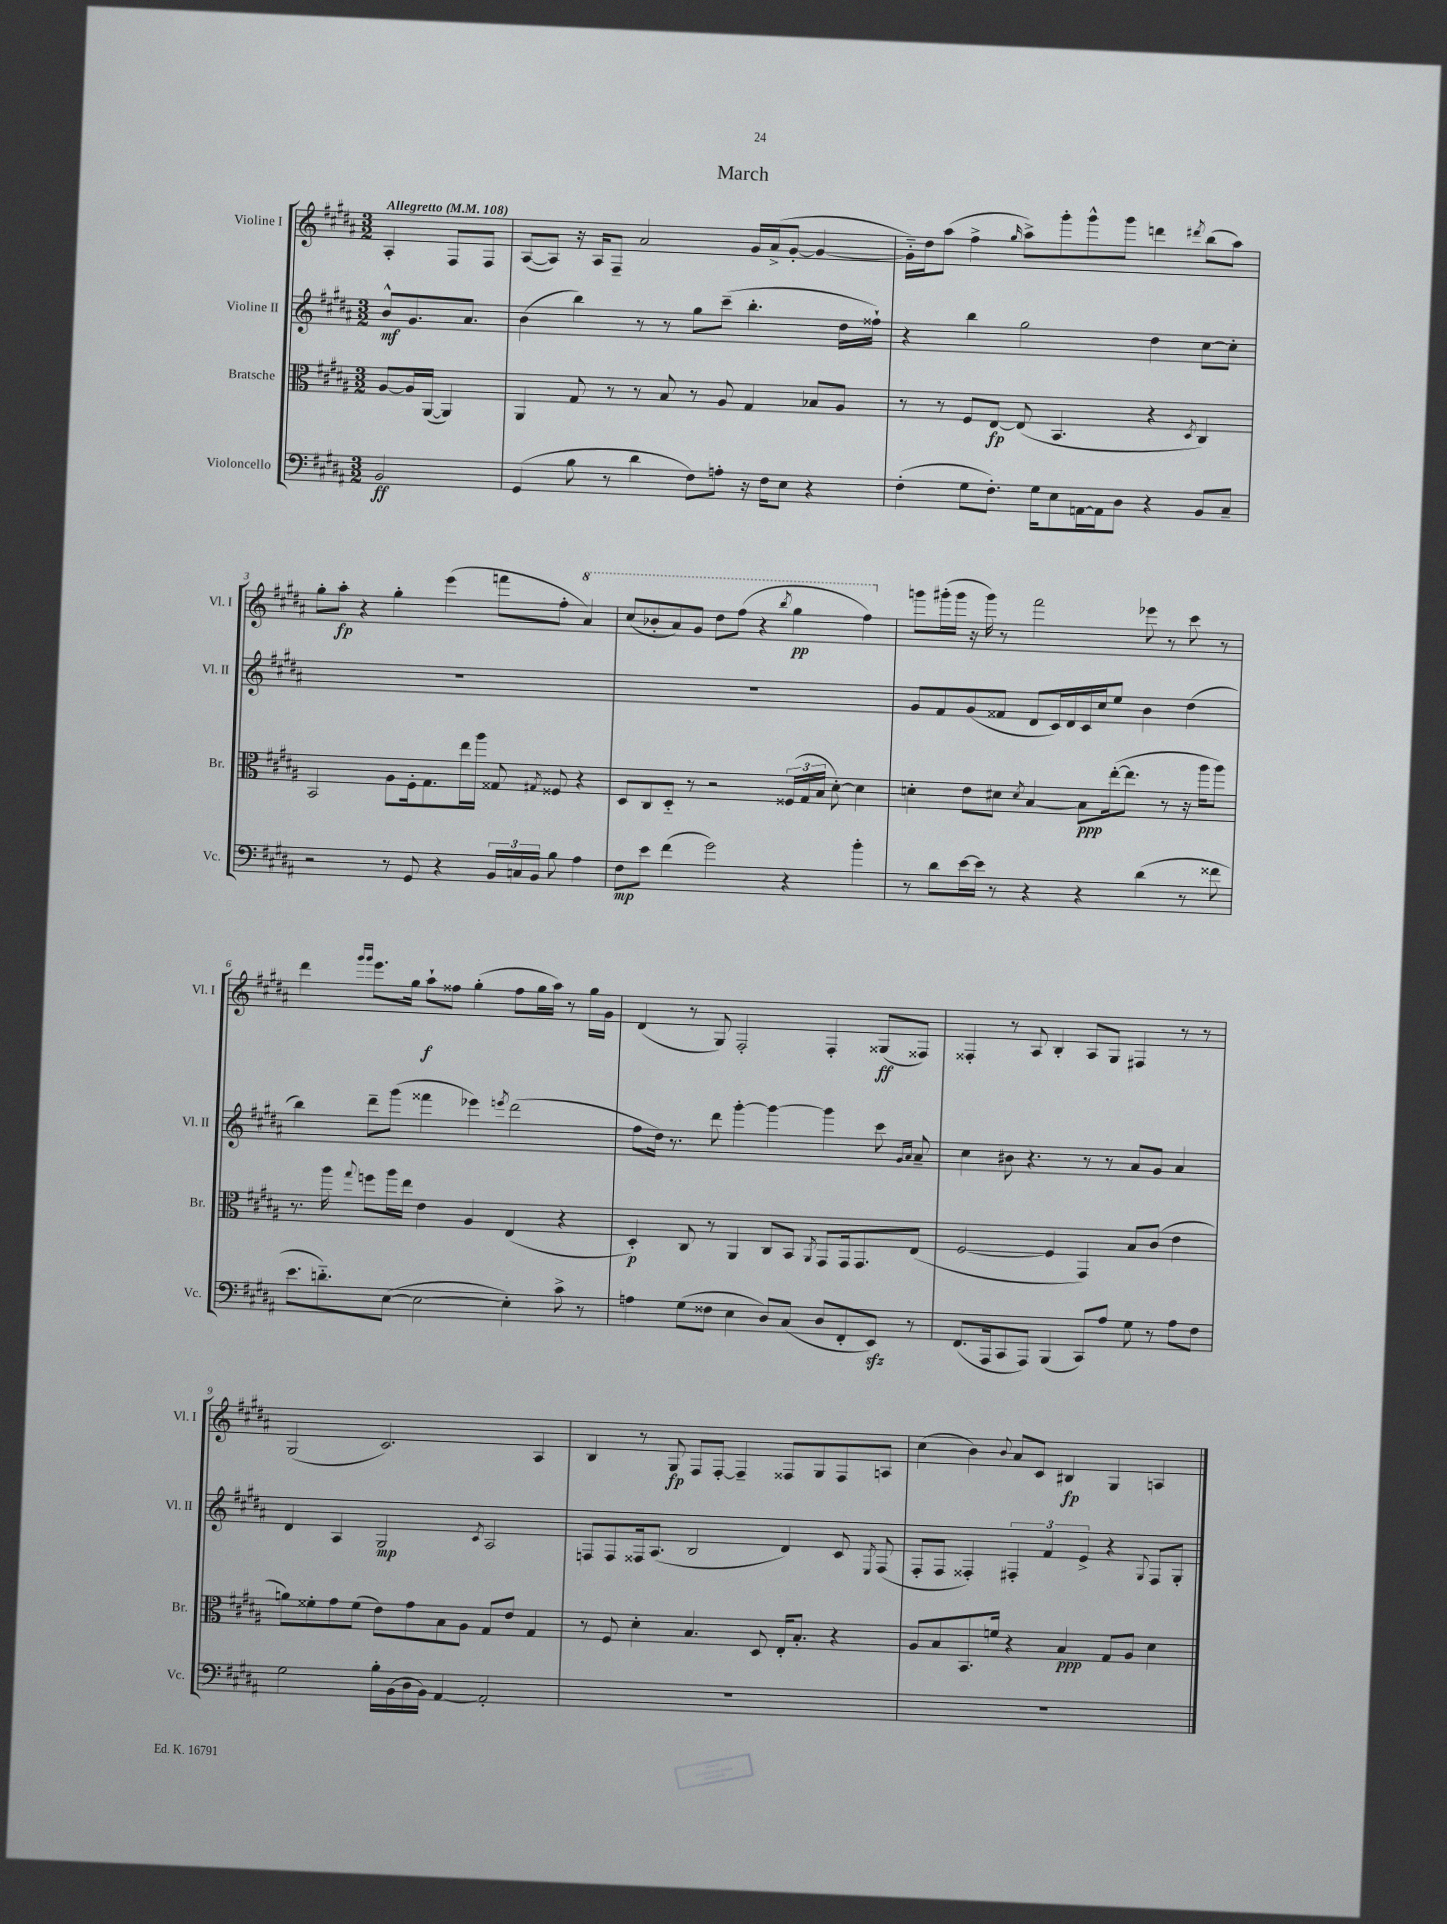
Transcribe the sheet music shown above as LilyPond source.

\header { title = "March" }
<<
\new StaffGroup <<
\new Staff = "s0" \with { instrumentName = "Violine I" shortInstrumentName = "Vl. I" } {
    \clef treble \key b \major \numericTimeSignature \time 3/2 \partial 2 \tempo "Allegretto" 4 = 108
    \autoBeamOff ais4-. fis8[ fis8] |
    ais8[~( ais8]) r16 ais16[ fis8]-- ais'2 gis'16[ ais'16->( gis'8]~-. gis'4~ |
    gis'16[-_) dis''16 ais''8]( fis''4-> \grace { gis''16 } ais''8[->) gis'''8-. gis'''8-^ gis'''8] d'''4 \acciaccatura { dis'''8 } b''8[( ais''8]) |
    gis''8[-. ais''8]-.\fp r4 gis''4-. e'''4( f'''8[ fis''8]-. \ottava #1 ais''4) |
    cis'''8[( bes''8-. ais''8) gis''8] dis'''8[ fis'''8]( r4 \acciaccatura { b'''8 } gis'''4\pp fis'''4) \ottava #0 |
    g'''8[ gis'''16-.( gis'''16] r16 gis'''16) r8 fis'''2 ees'''8 r8 cis'''8 r8 |
    dis'''4 \grace { gis'''16[ gis'''16] } e'''8.[ gis''16] ais''8[-!\f fisis''8] gis''4-.( fisis''8[ gis''16 ais''16]) r8 gis''16[ gis'16] |
    dis'4( r8 gis8) fis2-. fis4-. gisis8[\ff( fisis8]) |
    fisis4-. r8 ais8 b4-. ais8[ gis8] fis4 r8 r8 |
    gis2( cis'2.) ais4 |
    b4 r8 gis8\fp fis8[ fis8]~-. fis4-- fisis8[ gis8 fisis8 a8] |
    cis''4( b'4) \appoggiatura { b'8 } ais'8[ cis'8] bis4\fp gis4 a4 \bar "|." |
}
\new Staff = "s1" \with { instrumentName = "Violine II" shortInstrumentName = "Vl. II" } {
    \clef treble \key b \major \numericTimeSignature \time 3/2 \partial 2
    \autoBeamOff b'8[-^\mf gis'8. ais'8.] |
    b'4( b''4) r8 r8 gis''8[ cis'''8]--( b''4.-. dis''16[ fisis''16]-!) |
    r4 b''4 gis''2 dis''4 cis''8[~ cis''8]-. |
    R1. |
    R1. |
    gis'8[ fis'8 gis'8( fisis'8] dis'8[ cis'16) dis'16 cis'16 cis''16 e''8] b'4 dis''4( |
    b''4) dis'''8[-- gis'''8]( fisis'''4 ees'''4) \acciaccatura { e'''8 } dis'''2( |
    fis''8[ dis''16]) r8. dis'''8 gis'''4~-. gis'''4~ gis'''4 cis'''8 \grace { gis'16[ ais'16] } ais'8-- |
    cis''4 bis'8 r4. r8 r8 ais'8[ gis'8] ais'4 |
    dis'4 ais4 gis2\mp \acciaccatura { cis'8 } ais2 |
    f8[ f8 fisis16 ais8.]( b2 dis'4) cis'8 \acciaccatura { e8 } fisis8( |
    fis8[-. fis8] fisis4-.) \tuplet 3/2 { fis4-. fis'4 e'4-> } r4 \appoggiatura { gis8 } fis8[ gis8]-. \bar "|." |
}
\new Staff = "s2" \with { instrumentName = "Bratsche" shortInstrumentName = "Br." } {
    \clef alto \key b \major \numericTimeSignature \time 3/2 \partial 2
    \autoBeamOff ais8[~ ais16 ais,16]~( ais,4) |
    ais,4 gis8 r8 r8 b8 r8 ais8 gis4 bes8[ ais8] |
    r8 r8 fis8[ e8]~\fp e8( b,4. r4 \acciaccatura { dis8 } cis4) |
    b,2 ais8[ fis16-. gis8. e''16 ais''16] gisis8 \acciaccatura { gis8 } fisis8 r4 |
    dis8[ cis8 dis8]-_ r8 r2 \tuplet 3/2 { fisis16[( gis16 b16] } dis'8~-.) dis'4 |
    d'4-. e'8[ dis'8] \acciaccatura { dis'8 } b4~ b8[\ppp e''16~-.( e''8.] r8 r16 ais''16[ ais''8]) |
    r8. ais''16 \appoggiatura { gis''8 } f''8[ ais''16 e''16] e'4 ais4 e4( r4 |
    dis4-.\p) cis8 r8 ais,4 cis8[ b,8] \acciaccatura { ais,8 } gis,8[ gis,16 gis,8. e8]( |
    fis2~ fis4 gis,4) b8[ cis'8]( e'4 |
    a'8[) fisis'8-. gis'8 fisis'8]( e'8[) gis'8 b8 ais8] gis8[ e'8] gis4 |
    r8 fis8 dis'4-. b4. dis8 e16[-. b8.]-. r4 |
    ais8[ b8 b,8. f'16] r4 b4\ppp gis8[ ais8] dis'4 \bar "|." |
}
\new Staff = "s3" \with { instrumentName = "Violoncello" shortInstrumentName = "Vc." } {
    \clef bass \key b \major \numericTimeSignature \time 3/2 \partial 2
    \autoBeamOff b,2\ff |
    gis,4( b8 r8 dis'4 fis8[) a8]-. r16 fis16[ e8] r4 |
    fis4-.( gis8[ fis8.]-.) gis16[ e8 a,16~ a,16 dis8] r4 b,8[ cis8]-- |
    r2 r8 gis,8 r4 \tuplet 3/2 { b,16[ c16 b,16] } b8 ais4 |
    fis8[\mp e'8] fis'4( gis'2) r4 b'4-. |
    r8 dis'8[ e'16~ e'16] r8 r4 r4 dis'4( r8 fisis'8 |
    e'8.[ d'8.-_) e8]~( e2~ e4-.) cis'8-> r8 |
    a4 gis8[( fisis8] e4 dis8[) cis8]( dis8[ fis,8-. e,8]\sfz) r8 |
    fis,8.[( ais,,16 cis,8 ais,,8]) b,,4( cis,8[) ais8] gis8 r8 ais8[ fis8] |
    gis2 b16[-. b,16( dis16 b,16]) ais,4~ ais,2-. |
    R1. |
    R1. \bar "|." |
}
>>
>>
